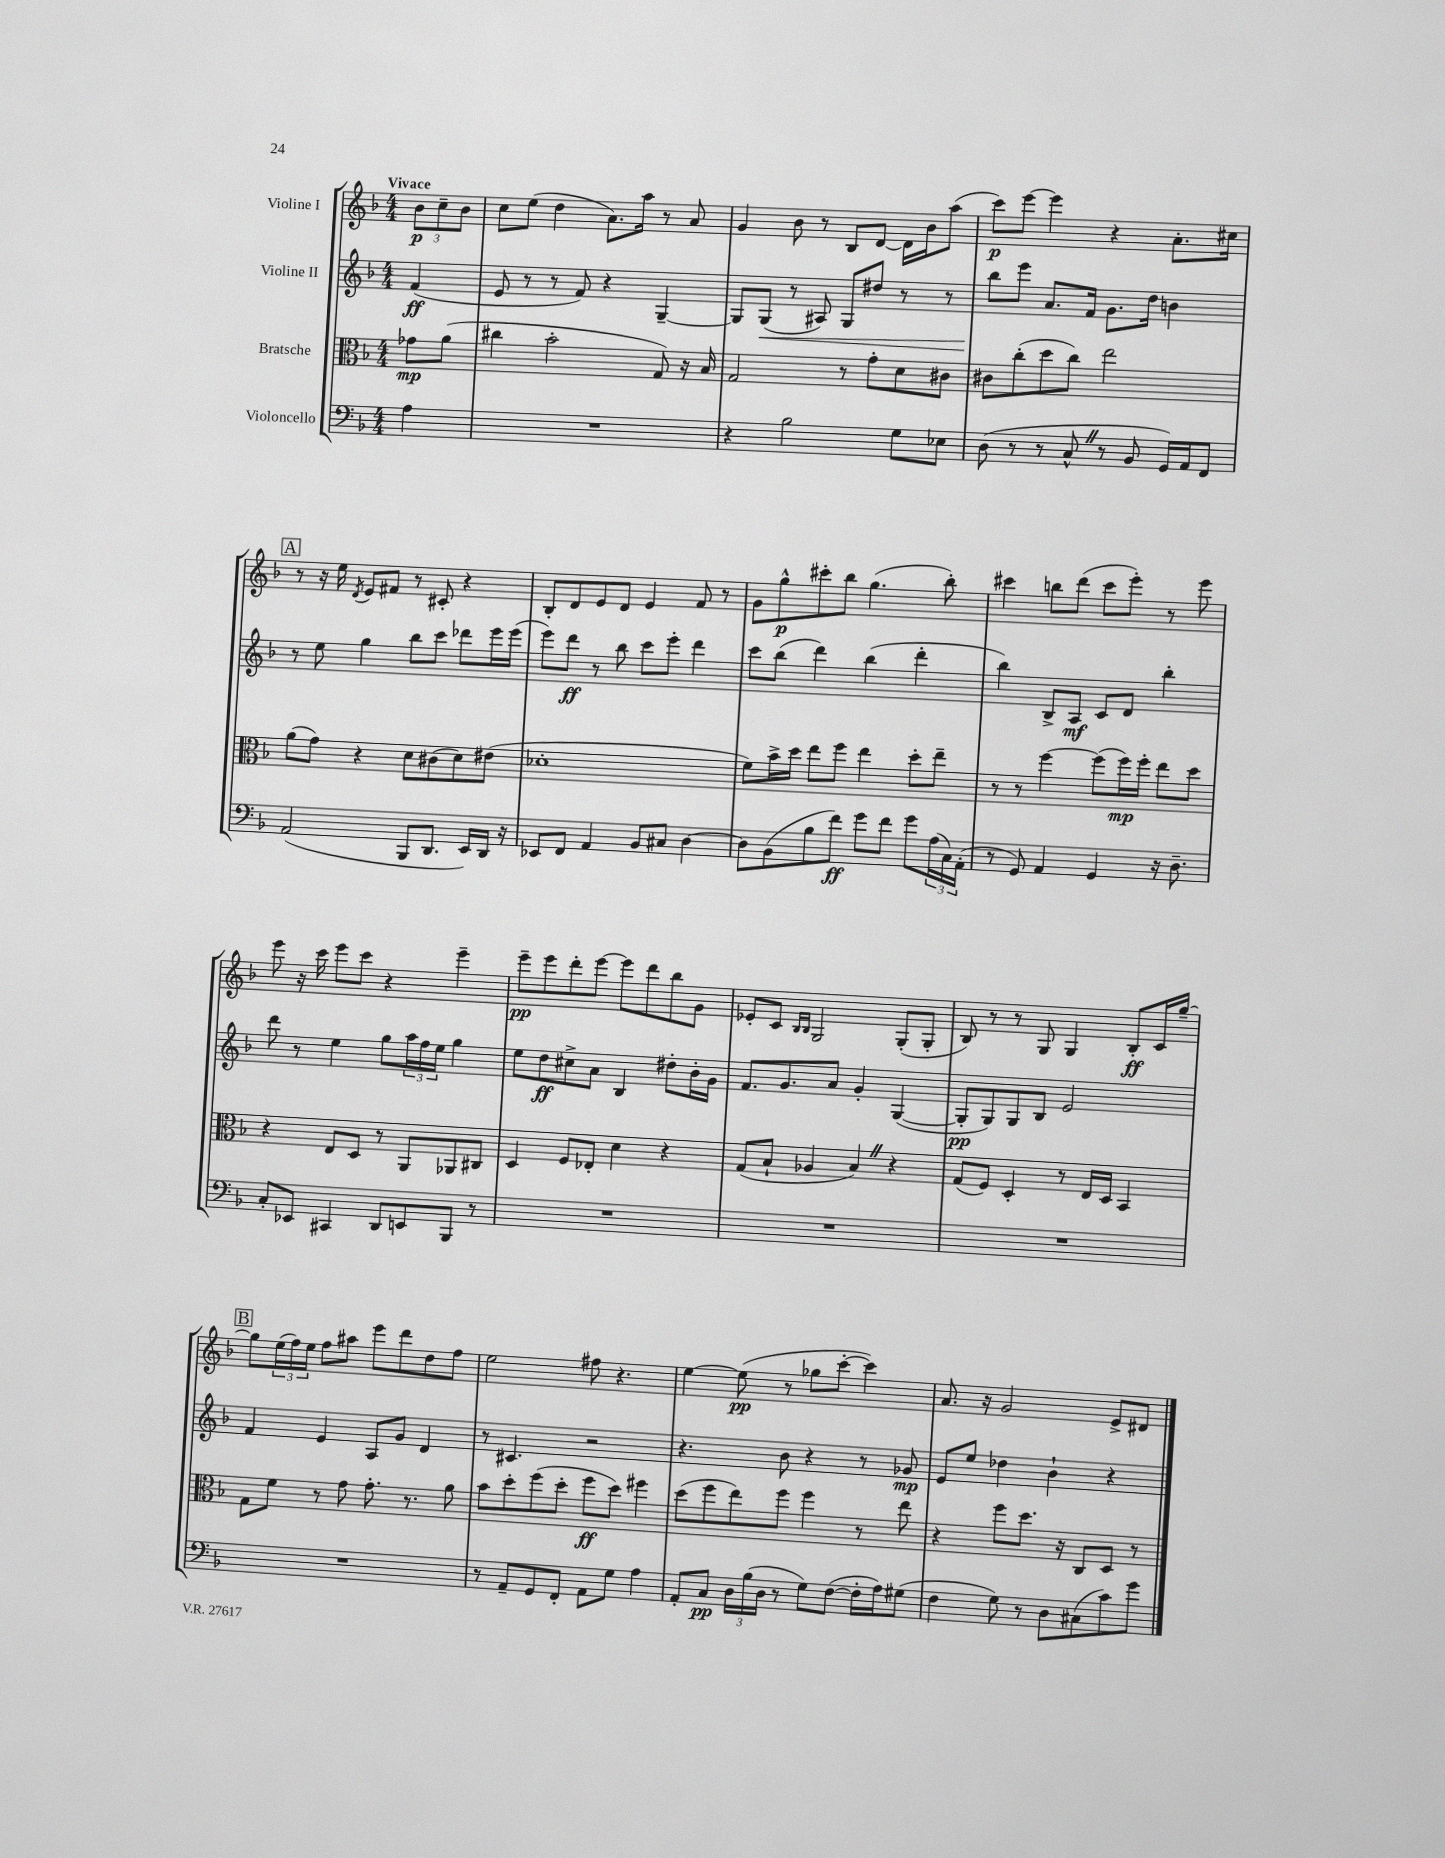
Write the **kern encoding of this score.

**kern	**dynam	**kern	**dynam	**kern	**dynam	**kern	**dynam
*part4	*part4	*part3	*part3	*part2	*part2	*part1	*part1
*staff4	*staff4	*staff3	*staff3	*staff2	*staff2	*staff1	*staff1
*I"Violoncello	*	*I"Bratsche	*	*I"Violine II	*	*I"Violine I	*
*clefF4	*	*clefC3	*	*clefG2	*	*clefG2	*
*k[b-]	*	*k[b-]	*	*k[b-]	*	*k[b-]	*
*M4/4	*	*M4/4	*	*M4/4	*	*M4/4	*
=	=	=	=	=	=	=	=
!	!	!	!	!	!	!LO:TX:a:B:t=Vivace	!
4A\	.	8g-X\L	mp	(4f/	ff	12b-\L	p
.	.	.	.	.	.	12cc~\	.
.	.	(8a\J	.	.	.	.	.
.	.	.	.	.	.	12b-\J	.
=1	=1	=1	=1	=1	=1	=1	=1
1r	.	4cc#X\	.	8e/	.	8cc\L	.
.	.	.	.	8r	.	(8ee\J	.
.	.	2b-'\	.	8r	.	4dd\	.
.	.	.	.	8f/)	.	.	.
.	.	.	.	4r	.	8.a\L)	.
.	.	.	.	.	.	16aa\Jk	.
.	.	8G/)	.	[4G~/	.	8r	.
.	.	16r	.	.	.	8a/	.
.	.	16B-/	.	.	.	.	.
=2	=2	=2	=2	=2	=2	=2	=2
4r	.	2G/	.	8G/L]	.	4g/	.
!	!	!	!	!	!LO:HP:b	!	!
.	.	.	.	(8G/J	<	.	.
2B-\	.	.	.	8r	.	8b-\	.
.	.	.	.	8A#X/)	.	8r	.
.	.	8r	.	8G/L	.	8B-/L	.
.	.	8g'\L	.	8dd#X/J	.	[8d/J	.
8G\L	.	8d\	.	8r	.	16d\LL]	.
.	.	.	.	.	.	16b-\J	.
8E-X\J	.	8c#X\J	.	8r	.	(8aa\J	.
=3	=3	=3	=3	=3	=3	=3	=3
(8D\	.	8c#X\L	.	8bb-\L	.	8ccc\L)	p
8r	.	(8cc'\	.	8eee\J	[	[8eee\J	.
8r	.	8dd\	.	8.a/L	.	4eee\]	.
8C^^Z/	.	8cc\J)	.	.	.	.	.
.	.	.	.	16f/Jk	.	.	.
8r	.	2ee\	.	8.g\L	.	4r	.
8BB-/	.	.	.	.	.	.	.
.	.	.	.	16dd\Jk	.	.	.
16GG/LL)	.	.	.	4bn\	.	8.a'\L	.
16AA/J	.	.	.	.	.	.	.
8FF/J	.	.	.	.	.	.	.
.	.	.	.	.	.	16cc#X\Jk	.
!!LO:LB:g=z
!!LO:REH:place=s1:t=A
=4	=4	=4	=4	=4	=4	=4	=4
(2AA/	.	(8a\L	.	8r	.	8r	.
.	.	8g\J)	.	8ee\	.	16r	.
.	.	.	.	.	.	16ee\	.
.	.	.	.	.	.	8qd/	.
.	.	4r	.	4gg\	.	8e/L	.
.	.	.	.	.	.	8f#X/J	.
8BBB-/L	.	8d\L	.	8bb-\L	.	8r	.
8.DD/J	.	(8c#X\	.	8ccc\J	.	8c#X'/	.
.	.	8d\)	.	8ddd-X\L	.	4r	.
16EE/LL)	.	.	.	.	.	.	.
16DD/JJ	.	(8e#X\J	.	16eee\L	.	.	.
16r	.	.	.	(16eee\JJ	.	.	.
=5	=5	=5	=5	=5	=5	=5	=5
8EE-X/L	.	1d-X'	.	8eee\L)	.	8B-'/L	.
8FF/J	.	.	.	8ddd\J	ff	8d/	.
4AA/	.	.	.	8r	.	8e/	.
.	.	.	.	8bb-\	.	8d/J	.
8BB-/L	.	.	.	8ccc\L	.	4e/	.
8C#X/J	.	.	.	8eee'\J	.	.	.
[4D\	.	.	.	4ddd\	.	8f/	.
.	.	.	.	.	.	8r	.
=6	=6	=6	=6	=6	=6	=6	=6
8D\L]	.	8f\L)	.	8ccc\L	.	8g\L	.
(8BB-\	.	16b-^\L	.	(8bb-\J	.	8gg^^\	p
.	.	16dd\JJ	.	.	.	.	.
8B-\	.	8ee\L	.	4ddd\)	.	8ccc#X'\	.
8f\J)	ff	8ff\J	.	.	.	8bb-\J	.
8g\L	.	4ee\	.	(4bb-\	.	(4.gg\	.
8f\J	.	.	.	.	.	.	.
8g\L	.	8dd'\L	.	4ddd'\	.	.	.
(24A\L	.	8ee~\J	.	.	.	8bb-'\)	.
24C\)	.	.	.	.	.	.	.
(24AA'\JJ	.	.	.	.	.	.	.
=7	=7	=7	=7	=7	=7	=7	=7
8r	.	8r	.	4bb-\)	.	4ccc#X\	.
8GG/)	.	8r	.	.	.	.	.
4AA/	.	[4ff\	.	8B-^/L	.	8bbn\L	.
.	.	.	.	8A/J	mf	(8ddd\J	.
4GG/	.	(8ff\L]	.	8c/L	.	8ccc#\L	.
.	.	16ff\L)	mp	8d/J	.	8eee'\J)	.
.	.	16ff'\JJ	.	.	.	.	.
16r	.	8ee\L	.	4bb-'\	.	8r	.
8.D~\	.	.	.	.	.	.	.
.	.	8dd\J	.	.	.	8eee\	.
!!LO:LB:g=z
=8	=8	=8	=8	=8	=8	=8	=8
8C'/L	.	4r	.	8ddd\	.	8eee\	.
8EE-X/J	.	.	.	8r	.	16r	.
.	.	.	.	.	.	16ccc\	.
4CC#X/	.	8E/L	.	4ee\	.	8eee\L	.
.	.	8D/J	.	.	.	8ccc\J	.
8DD/L	.	8r	.	8gg\L	.	4r	.
8EEn/	.	8AA/L	.	24aa\L	.	.	.
.	.	.	.	24ff\	.	.	.
.	.	.	.	24ee\JJ	.	.	.
8BBB-/J	.	8AA-X/	.	4gg\	.	4eee~\	.
8r	.	8C#X/J	.	.	.	.	.
=9	=9	=9	=9	=9	=9	=9	=9
1r	.	4D/	.	8ee\L	.	8eee~\L	pp
.	.	.	.	8dd\	ff	8eee\	.
.	.	8F/L	.	8cc#X^\	.	8ddd'\	.
.	.	8E-X'/J	.	8a\J	.	[8eee\J	.
.	.	4d\	.	4B-/	.	8eee\L]	.
.	.	.	.	.	.	8ddd\	.
.	.	4r	.	8dd#X'\L	.	8bb-\	.
.	.	.	.	16b-'\L	.	8g\J	.
.	.	.	.	16g\JJ	.	.	.
=10	=10	=10	=10	=10	=10	=10	=10
1r	.	(8G/L	.	8.f/L	.	8e-X'/L	.
.	.	8B-`/J	.	.	.	8c/J	.
.	.	.	.	8.g/	.	.	.
.	.	.	.	.	.	16qqB-/LL	.
.	.	.	.	.	.	16qqB-/JJ	.
.	.	4A-X/	.	.	.	2G/	.
.	.	.	.	8a/J	.	.	.
.	.	4B-Z/)	.	4g'/	.	.	.
.	.	4r	.	([4G/	.	(8G'/L	.
.	.	.	.	.	.	8G'/J	.
=11	=11	=11	=11	=11	=11	=11	=11
1r	.	(8G/L	.	8G'/L]	pp	8B-/)	.
.	.	8F/J)	.	8G/)	.	8r	.
.	.	4D'/	.	8G/	.	8r	.
.	.	.	.	8B-/J	.	8G/	.
.	.	8r	.	2e/	.	4G/	.
.	.	16E/LL	.	.	.	.	.
.	.	16D/JJ	.	.	.	.	.
.	.	4BB-/	.	.	.	8B-'/L	ff
.	.	.	.	.	.	16c/L	.
.	.	.	.	.	.	[16gg~/JJ	.
!!LO:LB:g=z
!!LO:REH:place=s1:t=B
=12	=12	=12	=12	=12	=12	=12	=12
1r	.	8G\L	.	4f/	.	8gg\L]	.
.	.	8f\J	.	.	.	(24ee\L	.
.	.	.	.	.	.	24ff\)	.
.	.	.	.	.	.	24ee\JJ	.
.	.	8r	.	4e/	.	8ff\L	.
.	.	8g\	.	.	.	8aa#X\J	.
.	.	8.g'\	.	8A/L	.	8eee\L	.
.	.	.	.	8g/J	.	8ddd\	.
.	.	8.r	.	.	.	.	.
.	.	.	.	4d/	.	8dd\	.
.	.	8a\	.	.	.	8ff\J	.
=13	=13	=13	=13	=13	=13	=13	=13
8r	.	8b-\L	.	8r	.	2ee\	.
8AA~/L	.	8dd'\	.	4.c#X/	.	.	.
8GG/	.	(8ff\	.	.	.	.	.
8FF'/J	.	8dd'\J	.	.	.	.	.
8AA\L	.	8ff\L	ff	2r	.	8ff#X\	.
8G\J	.	8dd\J)	.	.	.	4.r	.
4A\	.	4ff#X\	.	.	.	.	.
=14	=14	=14	=14	=14	=14	=14	=14
8AA'/L	.	(8dd\L	.	4.r	.	[4ee\	.
8C/J	pp	8ff\	.	.	.	.	.
24D\LL	.	8ee\)	.	.	.	(8ee\]	pp
(24B-\	.	.	.	.	.	.	.
24D\JJ	.	.	.	.	.	.	.
8r	.	8ff\J	.	8b-\	.	8r	.
8G\L)	.	4ff\	.	4r	.	8gg-X\L	.
([8F\J	.	.	.	.	.	[8ccc'\J	.
16F'\LL]	.	8r	.	8r	.	4ccc\])	.
16A\J)	.	.	.	.	.	.	.
(8G#X\J	.	8ee\	.	8g-X/	mp	.	.
=15	=15	=15	=15	=15	=15	=15	=15
4F\	.	4r	.	8e/L	.	8.a/	.
.	.	.	.	8ee/J	.	.	.
.	.	.	.	.	.	16r	.
8G\)	.	8ff\L	.	4dd-X\	.	2g/	.
8r	.	8.dd\J	.	.	.	.	.
8D\L	.	.	.	4b-`\	.	.	.
.	.	16r	.	.	.	.	.
(8C#X\	.	8C/L	.	.	.	.	.
8c\)	.	8D/J	.	4r	.	8e^/L	.
8g\J	.	8r	.	.	.	8d#X/J	.
==	==	==	==	==	==	==	==
*-	*-	*-	*-	*-	*-	*-	*-
